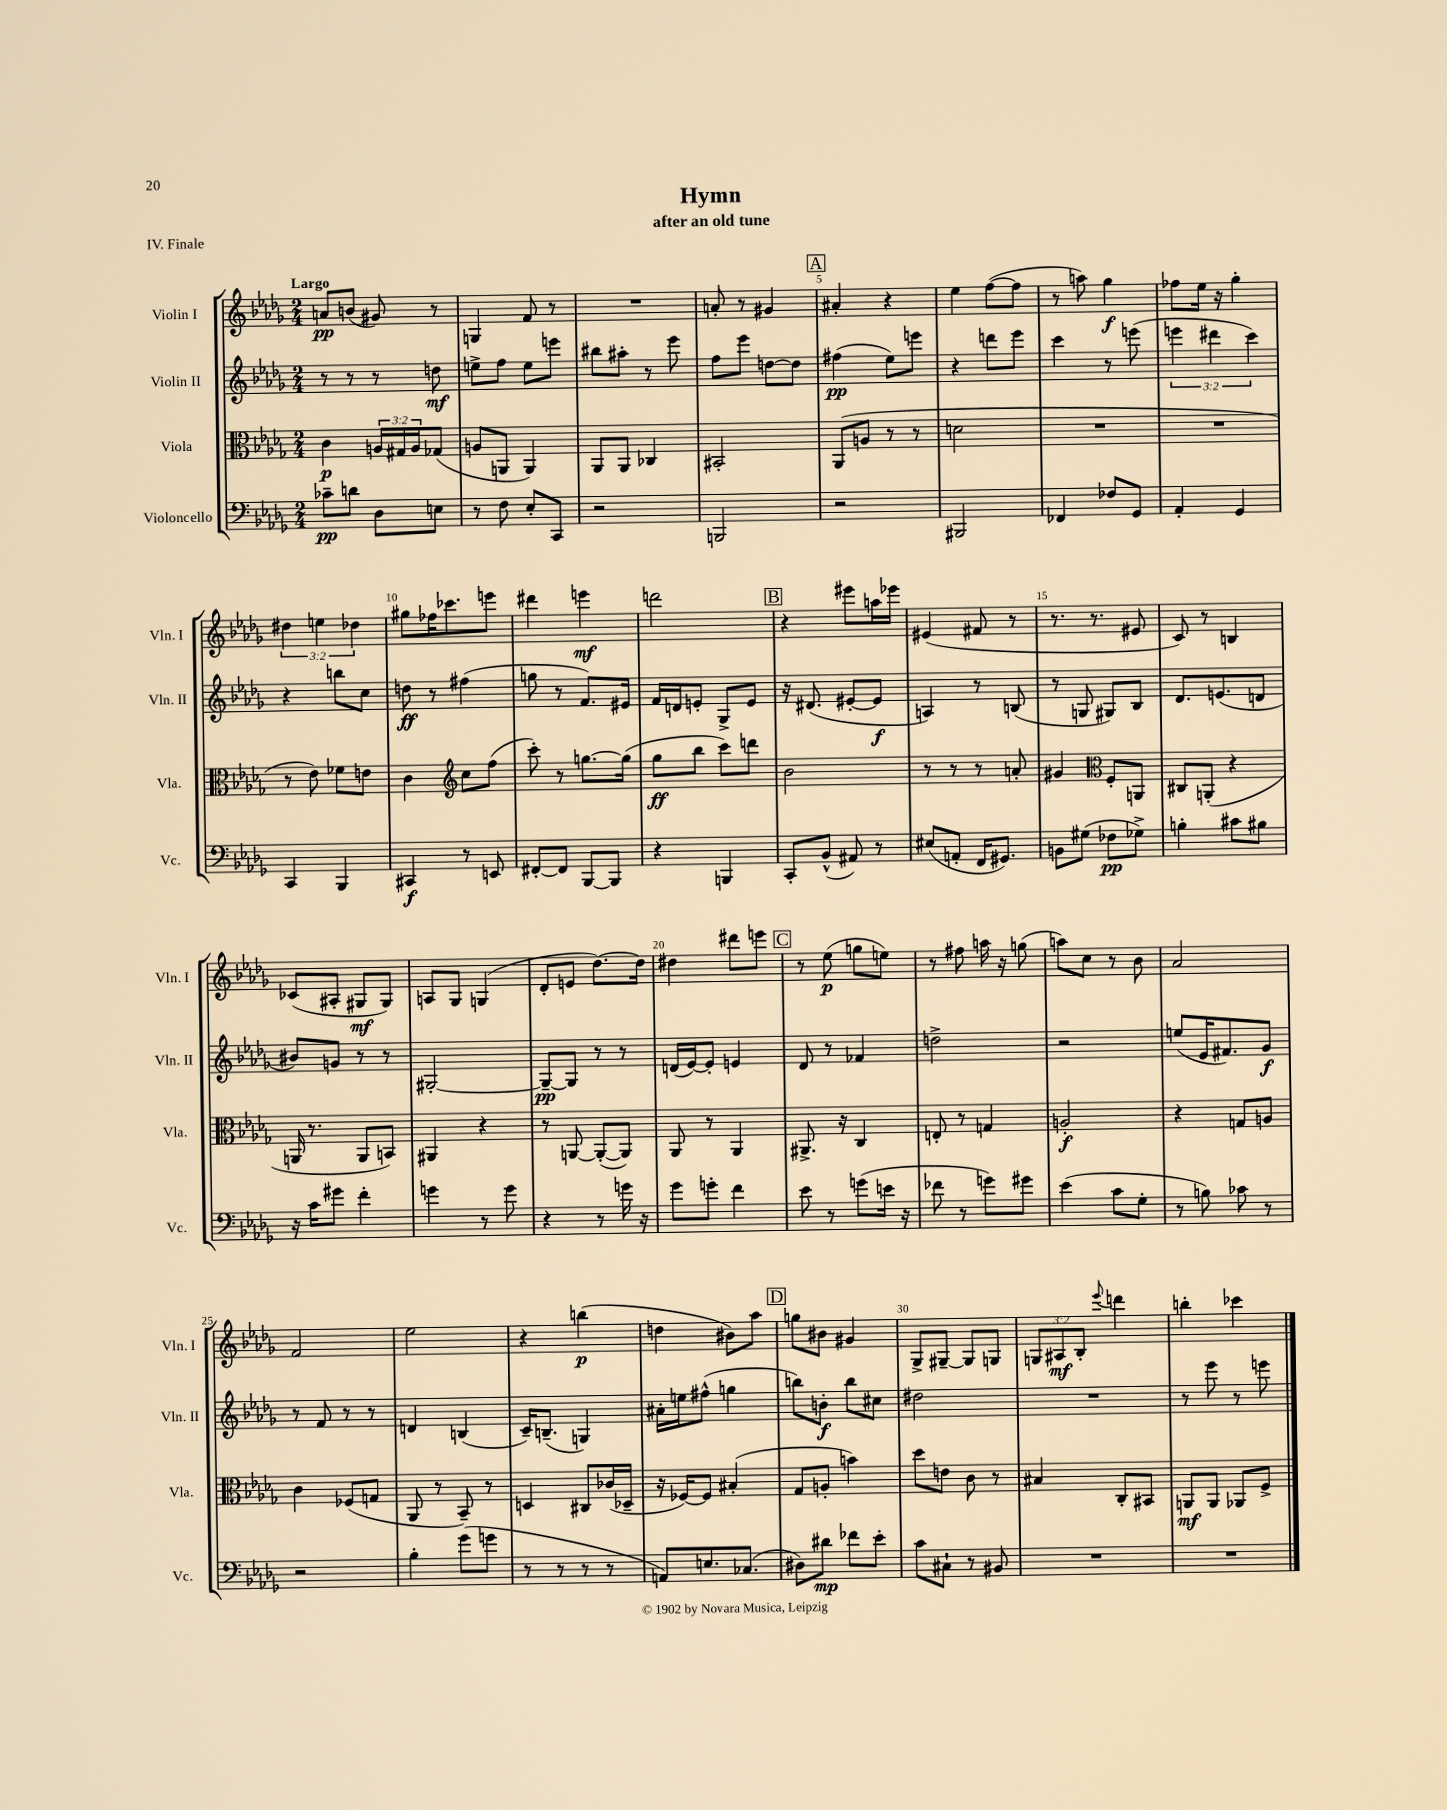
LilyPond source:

\header { title = "Hymn" subtitle = "after an old tune" piece = "IV. Finale" }
<<
\new StaffGroup <<
\new Staff = "s0" \with { instrumentName = "Violin I" shortInstrumentName = "Vln. I" } {
    \clef treble \key des \major \numericTimeSignature \time 2/4 \override Staff.TupletNumber.text = #tuplet-number::calc-fraction-text \tempo "Largo"
    a'8\pp b'8( gis'8) r8 |
    g4 f'8 r8 |
    R2 |
    a'8-. r8 gis'4 |
    \mark \markup { \box "A" } ais'4-. r4 |
    ees''4 f''8~( f''8 |
    r8 a''8) ges''4\f |
    fes''8 ees''16 r16 ges''4-. |
    \tuplet 3/2 { dis''4 e''4 des''4 } |
    gis''8 fes''16 ces'''8. e'''8 |
    dis'''4 e'''4\mf |
    d'''2 |
    \mark \markup { \box "B" } r4 eis'''8 a''16 ees'''16 |
    eis'4( fis'8 r8 |
    r8. r8. eis'8 |
    c'8) r8 b4 |
    ces'8( ais8-. gis8\mf gis8) |
    a8 ges8 g4( |
    des'8-. e'8 des''8.~) des''16 |
    dis''4 dis'''8 e'''8 |
    \mark \markup { \box "C" } r8 ees''8\p( g''8 e''8) |
    r8 fis''8 a''16 r16 g''8( |
    a''8) c''8 r8 bes'8 |
    aes'2 |
    f'2 |
    ees''2 |
    r4 b''4\p( |
    d''4 bis'8) aes''8 |
    \mark \markup { \box "D" } g''8 bis'8 gis'4 |
    ges8-> gis8~-- gis8 g8 |
    \tuplet 3/2 { g8 ais8\mf bes8-. } \appoggiatura { ees'''8 } d'''4 |
    b''4-. ces'''4 \bar "|." |
}
\new Staff = "s1" \with { instrumentName = "Violin II" shortInstrumentName = "Vln. II" } {
    \clef treble \key des \major \numericTimeSignature \time 2/4 \override Staff.TupletNumber.text = #tuplet-number::calc-fraction-text
    r8 r8 r8 d''8\mf |
    e''8-> f''8 e''8 e'''8 |
    bis''8 ais''8-. r8 ees'''8 |
    f''8 ees'''8 d''8~ d''8 |
    \mark \markup { \box "A" } fis''4\pp( ees''8) e'''8 |
    r4 d'''8 ees'''8 |
    c'''4 r8 e'''8( |
    \tuplet 3/2 { e'''4 dis'''4 c'''4) } |
    r4 b''8 c''8 |
    d''8\ff r8 fis''4( |
    g''8 r8 f'8.) eis'16 |
    f'16 d'16 e'8-. ges8-> e'8 |
    \mark \markup { \box "B" } r16 dis'8.( eis'8~-. eis'8\f |
    a4) r8 b8( |
    r8 g8 gis8) bes8 |
    des'8. e'8.( d'8 |
    bis'8) g'8 r8 r8 |
    gis2~-. |
    gis8~--\pp gis8 r8 r8 |
    d'16( ees'16~) ees'8-. e'4 |
    \mark \markup { \box "C" } des'8 r8 fes'4 |
    d''2-> |
    r2 |
    e''8( ees'16 fis'8.) ges'8\f |
    r8 f'8 r8 r8 |
    d'4 b4( |
    c'16--) b8.--( g4) |
    ais'16-. e''16 fis''8-^( g''4 |
    \mark \markup { \box "D" } b''8) b'8-.\f b''8 cis''8 |
    dis''2 |
    R2 |
    r8 ees'''8 r8 e'''8 \bar "|." |
}
\new Staff = "s2" \with { instrumentName = "Viola" shortInstrumentName = "Vla." } {
    \clef alto \key des \major \numericTimeSignature \time 2/4 \override Staff.TupletNumber.text = #tuplet-number::calc-fraction-text
    c'4\p \tuplet 3/2 { a16 gis16 a16 } ges8( |
    a8 a,8 a,4) |
    aes,8 aes,8 ces4 |
    bis,2-. |
    \mark \markup { \box "A" } aes,8( a8 r8 r8 |
    d'2 |
    R2 |
    R2 |
    r8 ees'8) fes'8 e'8 |
    c'4 \clef treble c''8 f''8( |
    c'''8-.) r8 g''8.~ g''16( |
    ges''8\ff bes''8 c'''8) d'''8 |
    \mark \markup { \box "B" } bes'2 |
    r8 r8 r8 a'8-. |
    gis'4 \clef alto f8-. a,8 |
    cis8 a,8-.( r4 |
    a,16 r8. a,8 b,8) |
    ais,4 r4 |
    r8 a,8~ a,8~-.( a,8) |
    aes,8 r8 aes,4 |
    \mark \markup { \box "C" } ais,8.-> r16 c4 |
    e8-. r8 g4 |
    a2-.\f |
    r4 g8 a8 |
    c'4 fes8( g8 |
    aes,8 r8 bes,8--) r8 |
    d4 cis8 ces'16( des16-- |
    r16 fes16~) fes8 bis4-.( |
    \mark \markup { \box "D" } ges8 a8-. b'4) |
    des''8 e'8 c'8 r8 |
    bis4 c8-. bis,8 |
    a,8\mf a,8 aes,8 f8-> \bar "|." |
}
\new Staff = "s3" \with { instrumentName = "Violoncello" shortInstrumentName = "Vc." } {
    \clef bass \key des \major \numericTimeSignature \time 2/4
    ces'8--\pp d'8 des8 e8 |
    r8 f8 ees8-. c,8 |
    r2 |
    b,,2 |
    \mark \markup { \box "A" } r2 |
    bis,,2 |
    fes,4 fes8 ges,8 |
    aes,4-. ges,4 |
    c,4 bes,,4 |
    cis,4\f r8 e,8 |
    fis,8~-. fis,8 bes,,8~ bes,,8 |
    r4 b,,4 |
    \mark \markup { \box "B" } c,8-. bes,8-^( ais,8) r8 |
    eis8( a,8-. f,16 gis,8.) |
    b,8 gis8( fes8\pp ges8->) |
    b4-. cis'8 bis8 |
    r16 c'16 gis'8 f'4-. |
    g'4 r8 g'8 |
    r4 r8 g'16 r16 |
    ges'8 g'8-. f'4 |
    \mark \markup { \box "C" } ees'8 r8 g'8( e'16 r16 |
    fes'8 r8 g'8) gis'8 |
    ees'4( c'8 ges8-. |
    r8 b8) ces'8 r8 |
    r2 |
    bes4-. ges'8( g'8 |
    r8 r8 r8 r8 |
    a,8) e8. ces8.( |
    \mark \markup { \box "D" } dis8) dis'8\mp fes'8 ees'8-. |
    c'8 cis8-! r8 bis,8 |
    R2 |
    R2 \bar "|." |
}
>>
>>
\layout { \context { \Score \override BarNumber.break-visibility = ##(#f #t #t) barNumberVisibility = #(every-nth-bar-number-visible 5) } }
